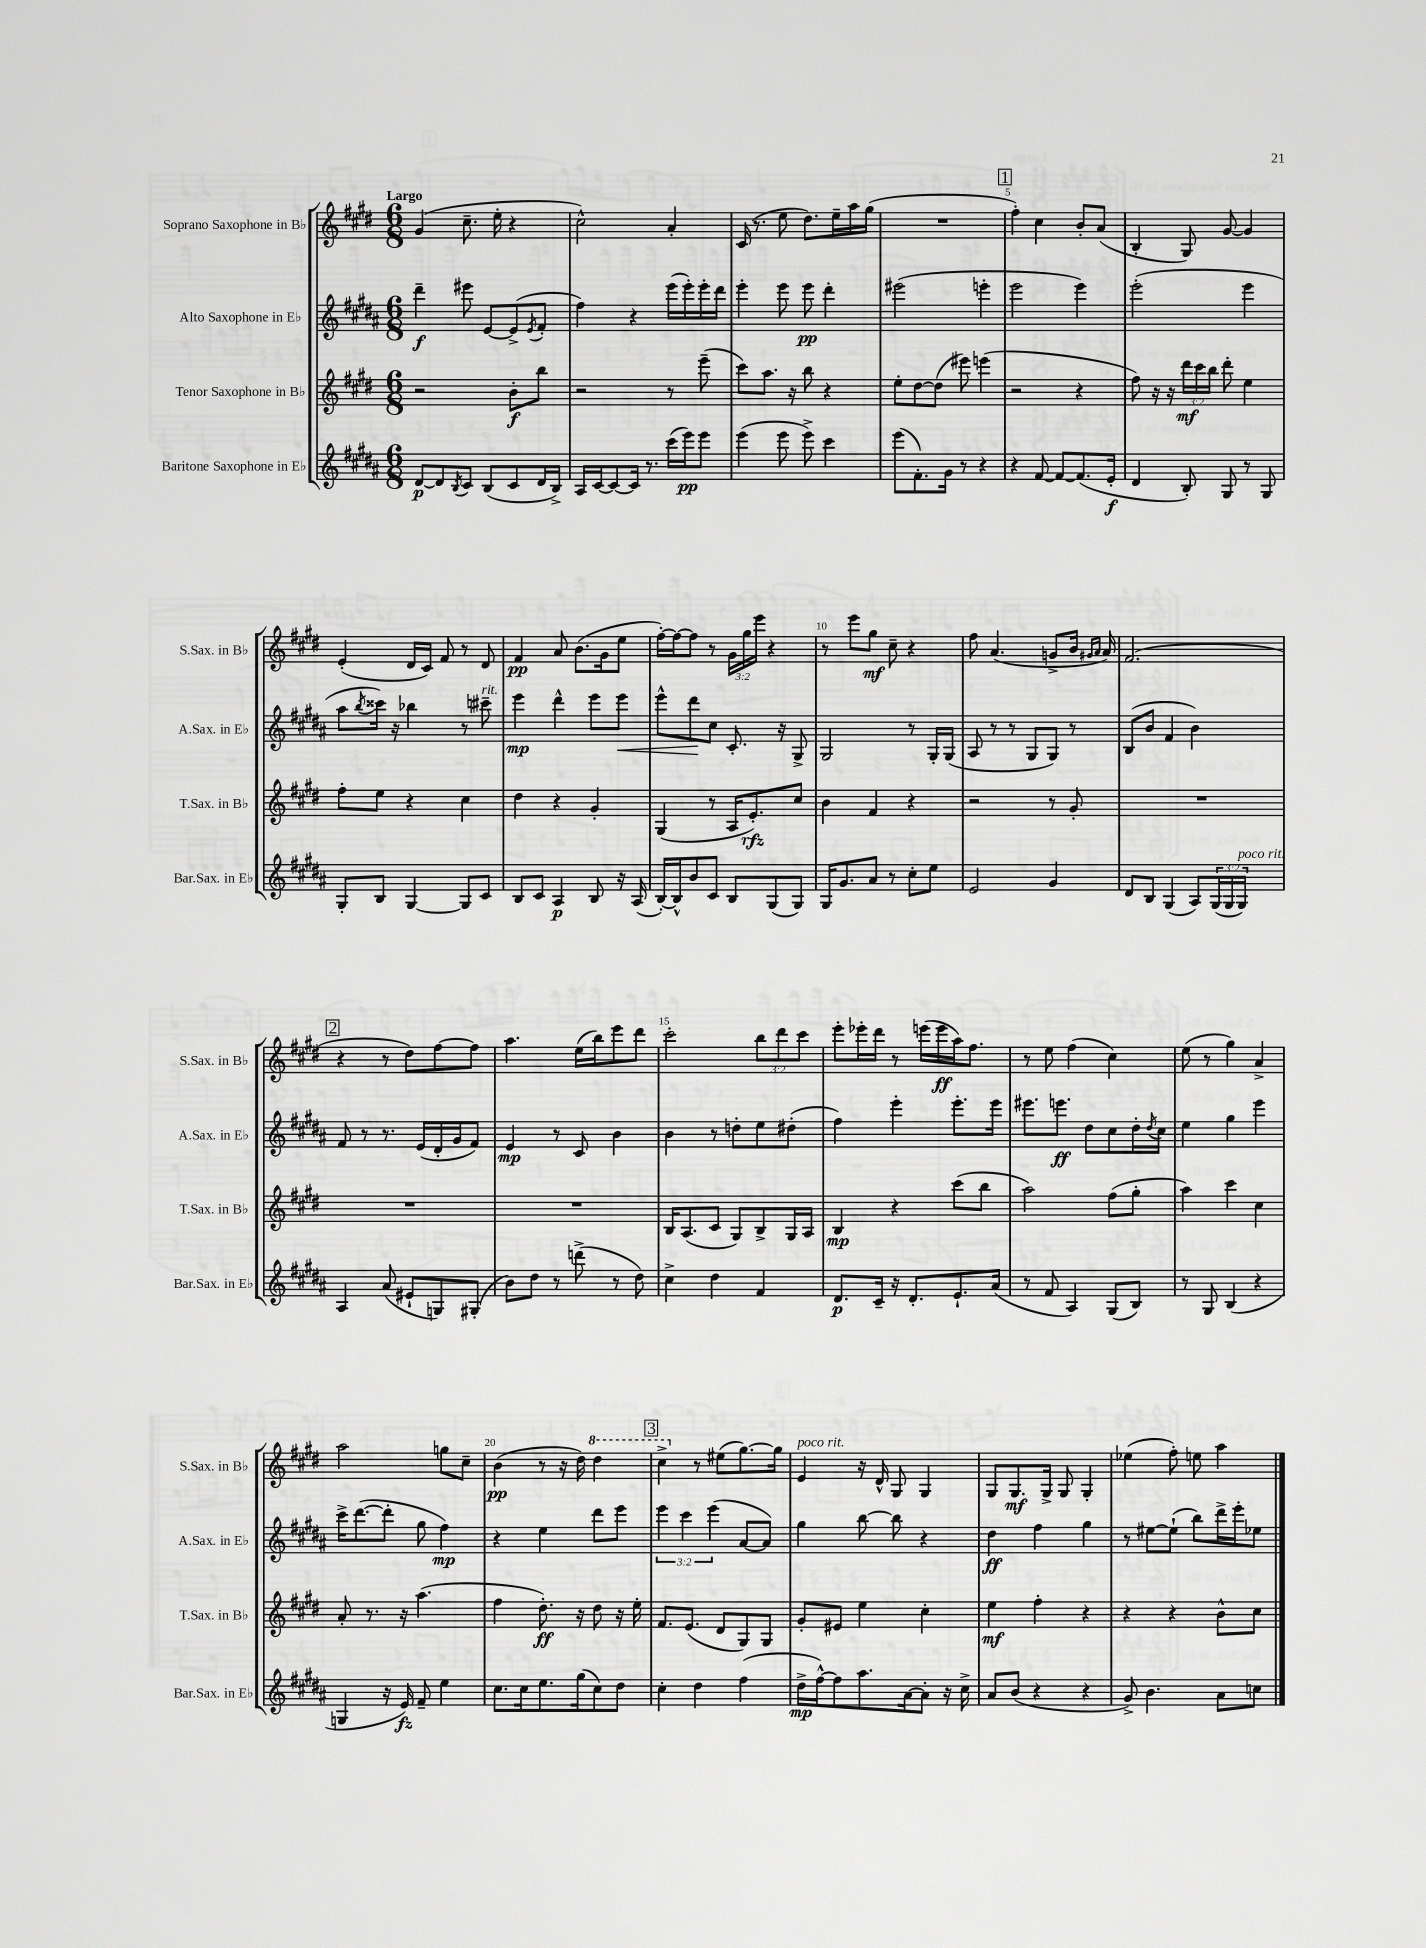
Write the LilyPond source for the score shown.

<<
\new StaffGroup <<
\new Staff = "s0" \with { instrumentName = "Soprano Saxophone in Bb" shortInstrumentName = "S.Sax. in Bb" } {
    \clef treble \key e \major \numericTimeSignature \time 6/8 \override Staff.TupletNumber.text = #tuplet-number::calc-fraction-text \tempo "Largo"
    gis'4( cis''8.-- e''16-. r4 |
    cis''2-^) a'4-. |
    cis'16( r8. e''8 dis''8.) e''16-- a''16 gis''16( |
    R2. |
    \mark \markup { \box "1" } fis''4-.) cis''4 b'8-. a'8( |
    b4-. gis8) gis'8~ gis'4 |
    e'4-.( dis'16 cis'16) fis'8 r8 dis'8 |
    fis'4\pp a'8 b'8.( gis'16 e''8 |
    fis''16~-.) fis''16~ fis''8 r8 \tuplet 3/2 { gis'16 gis''16 e'''16 } r4 |
    r8 e'''8 gis''8\mf cis''8-- r4 |
    fis''8 a'4.( g'8-> b'16 \grace { gis'16 a'16 } a'16) |
    fis'2.( |
    \mark \markup { \box "2" } r4 r8 dis''8) fis''8~ fis''8 |
    a''4. e''16( b''16) e'''8 dis'''8 |
    cis'''2-. \tuplet 3/2 { b''8 dis'''8 cis'''8 } |
    e'''8-. ees'''16-. dis'''16 r8 e'''16( e'''16\ff a''16) fis''8. |
    r8 e''8 fis''4( cis''4) |
    e''8( r8 gis''4) a'4-> |
    a''2 g''8 cis''8-- |
    b'4\pp( r8 r16 dis''16) \ottava #1 dis'''4 |
    \mark \markup { \box "3" } cis'''4-> \ottava #0 r8 eis''8( gis''8.~) gis''16 |
    e'4^\markup { \italic "poco rit." } r16 dis'16-^ gis8 gis4 |
    gis8 gis8.\mf gis16-> gis8 gis4-. |
    ees''4( fis''8-.) e''8 a''4 \bar "|." |
}
\new Staff = "s1" \with { instrumentName = "Alto Saxophone in Eb" shortInstrumentName = "A.Sax. in Eb" } {
    \clef treble \key b \major \numericTimeSignature \time 6/8 \override Staff.TupletNumber.text = #tuplet-number::calc-fraction-text
    dis'''4--\f eis'''8 e'8~ e'8->( \acciaccatura { e'8 } fis'8-. |
    fis''4) r4 e'''16( e'''16-.) e'''16-. dis'''16 |
    e'''4-. e'''8 e'''8\pp dis'''4-. |
    eis'''2( e'''4-. |
    \mark \markup { \box "1" } e'''2 e'''4) |
    e'''2-.( e'''4 |
    ais''8 \acciaccatura { b''8 } cisis'''16) r16 bes''4 r8 cis'''8--^\markup { \italic "rit." } |
    e'''4\mp dis'''4-^ e'''8 e'''8\< |
    e'''8-^ dis'''8\! cis''8 cis'8.-. r16 gis8-> |
    gis2 r8 gis16-. gis16( |
    ais8 r8 r8 gis8 gis8) r8 |
    b8( b'8 fis'4 b'4) |
    \mark \markup { \box "2" } fis'8 r8 r8. e'16( dis'16-. gis'16 fis'8) |
    e'4\mp r8 cis'8 b'4 |
    b'4 r8 d''8-. e''8 dis''8-.( |
    fis''4) e'''4-. e'''8.-. e'''16 |
    eis'''8. e'''8.\ff dis''8 cis''8 dis''16-. \acciaccatura { dis''8 } cis''16 |
    e''4 gis''4 e'''4 |
    cis'''16-> dis'''8.~( dis'''8-. gis''8 fis''4\mp) |
    r4 e''4 dis'''8 e'''8 |
    \mark \markup { \box "3" } \tuplet 3/2 { e'''4 cis'''4 e'''4( } ais'8~ ais'8) |
    gis''4 b''8~ b''8 r4 |
    dis''4\ff fis''4 gis''4 |
    r8 eis''8~ eis''8-!( b''8) dis'''16-> e'''16-. ees''8 \bar "|." |
}
\new Staff = "s2" \with { instrumentName = "Tenor Saxophone in Bb" shortInstrumentName = "T.Sax. in Bb" } {
    \clef treble \key e \major \numericTimeSignature \time 6/8 \override Staff.TupletNumber.text = #tuplet-number::calc-fraction-text
    r2 b'8-.\f b''8 |
    r2 r8 e'''8--( |
    cis'''8) a''8. r16 b''8 r4 |
    e''8-. dis''8~ dis''8( eis'''8) e'''4( |
    \mark \markup { \box "1" } r2 r4 |
    fis''8) r16 r16 \tuplet 3/2 { dis'''16\mf cis'''16 b''16 } dis'''8-. e''4 |
    fis''8-. e''8 r4 cis''4 |
    dis''4 r4 gis'4-. |
    gis4( r8 a16 e'8.-.\rfz) cis''8 |
    b'4 fis'4 r4 |
    r2 r8 gis'8-. |
    R2. |
    \mark \markup { \box "2" } R2. |
    R2. |
    b16 a8.( cis'8 gis8) b8-> gis16 a16 |
    b4\mp r4 cis'''8( b''8 |
    a''2) fis''8( gis''8-. |
    a''4) cis'''4 cis''4 |
    a'8-. r8. r16 a''4.( |
    fis''4 dis''8.-.\ff) r16 dis''8 r16 e''16-. |
    \mark \markup { \box "3" } fis'8. e'8.( dis'8 gis8) gis8 |
    gis'8-. eis'8 e''4 cis''4-. |
    e''4\mf fis''4-. r4 |
    r4 r4 b'8-^ cis''8 \bar "|." |
}
\new Staff = "s3" \with { instrumentName = "Baritone Saxophone in Eb" shortInstrumentName = "Bar.Sax. in Eb" } {
    \clef treble \key b \major \numericTimeSignature \time 6/8 \override Staff.TupletNumber.text = #tuplet-number::calc-fraction-text
    dis'8~\p dis'8 \acciaccatura { b8 } cis'8 b8( cis'8 dis'16 b16->) |
    ais16 cis'16~ cis'8~ cis'16 r8. cis'''16( e'''16\pp) e'''8 |
    e'''4( e'''8 e'''8->) cis'''4 |
    e'''8( fis'8.-.) gis'16 r8 r4 |
    \mark \markup { \box "1" } r4 fis'8~ fis'8~ fis'8.( e'16-.\f |
    dis'4 b8-.) gis8 r8 gis8 |
    gis8-. b8 gis4~ gis8 cis'8 |
    b8 cis'8 ais4\p b8 r16 ais16( |
    b16~-.) b16-^ b'8 cis'8 b8 gis8( gis8) |
    gis16 gis'8. ais'8 r8 cis''8-. e''8 |
    e'2 gis'4 |
    dis'8 b8 gis4( ais8) \tuplet 3/2 { gis16( gis16 gis16^\markup { \italic "poco rit." }) } |
    \mark \markup { \box "2" } ais4 ais'8( eis'8-! g8) gis8-.( |
    b'8) dis''8 r8 d'''8->( r8 dis''8) |
    cis''4-> dis''4 fis'4 |
    dis'8.\p cis'16-- r16 dis'8.-. e'8.-! ais'16( |
    r8 fis'8 ais4) gis8( b8) |
    r8 gis8 b4( r4 |
    g4 r16 e'16\fz) fis'8-- e''4 |
    cis''8. cis''16 e''8. gis''16( cis''8) dis''8 |
    \mark \markup { \box "3" } cis''4-. dis''4 fis''4( |
    dis''16->\mp fis''16~-^) fis''8 ais''8. ais'16~ ais'8-. r16 cis''16-> |
    ais'8 b'8( r4 r4 |
    gis'8->) b'4. ais'8 c''8 \bar "|." |
}
>>
>>
\layout { \context { \Score \override BarNumber.break-visibility = ##(#f #t #t) barNumberVisibility = #(every-nth-bar-number-visible 5) } }
